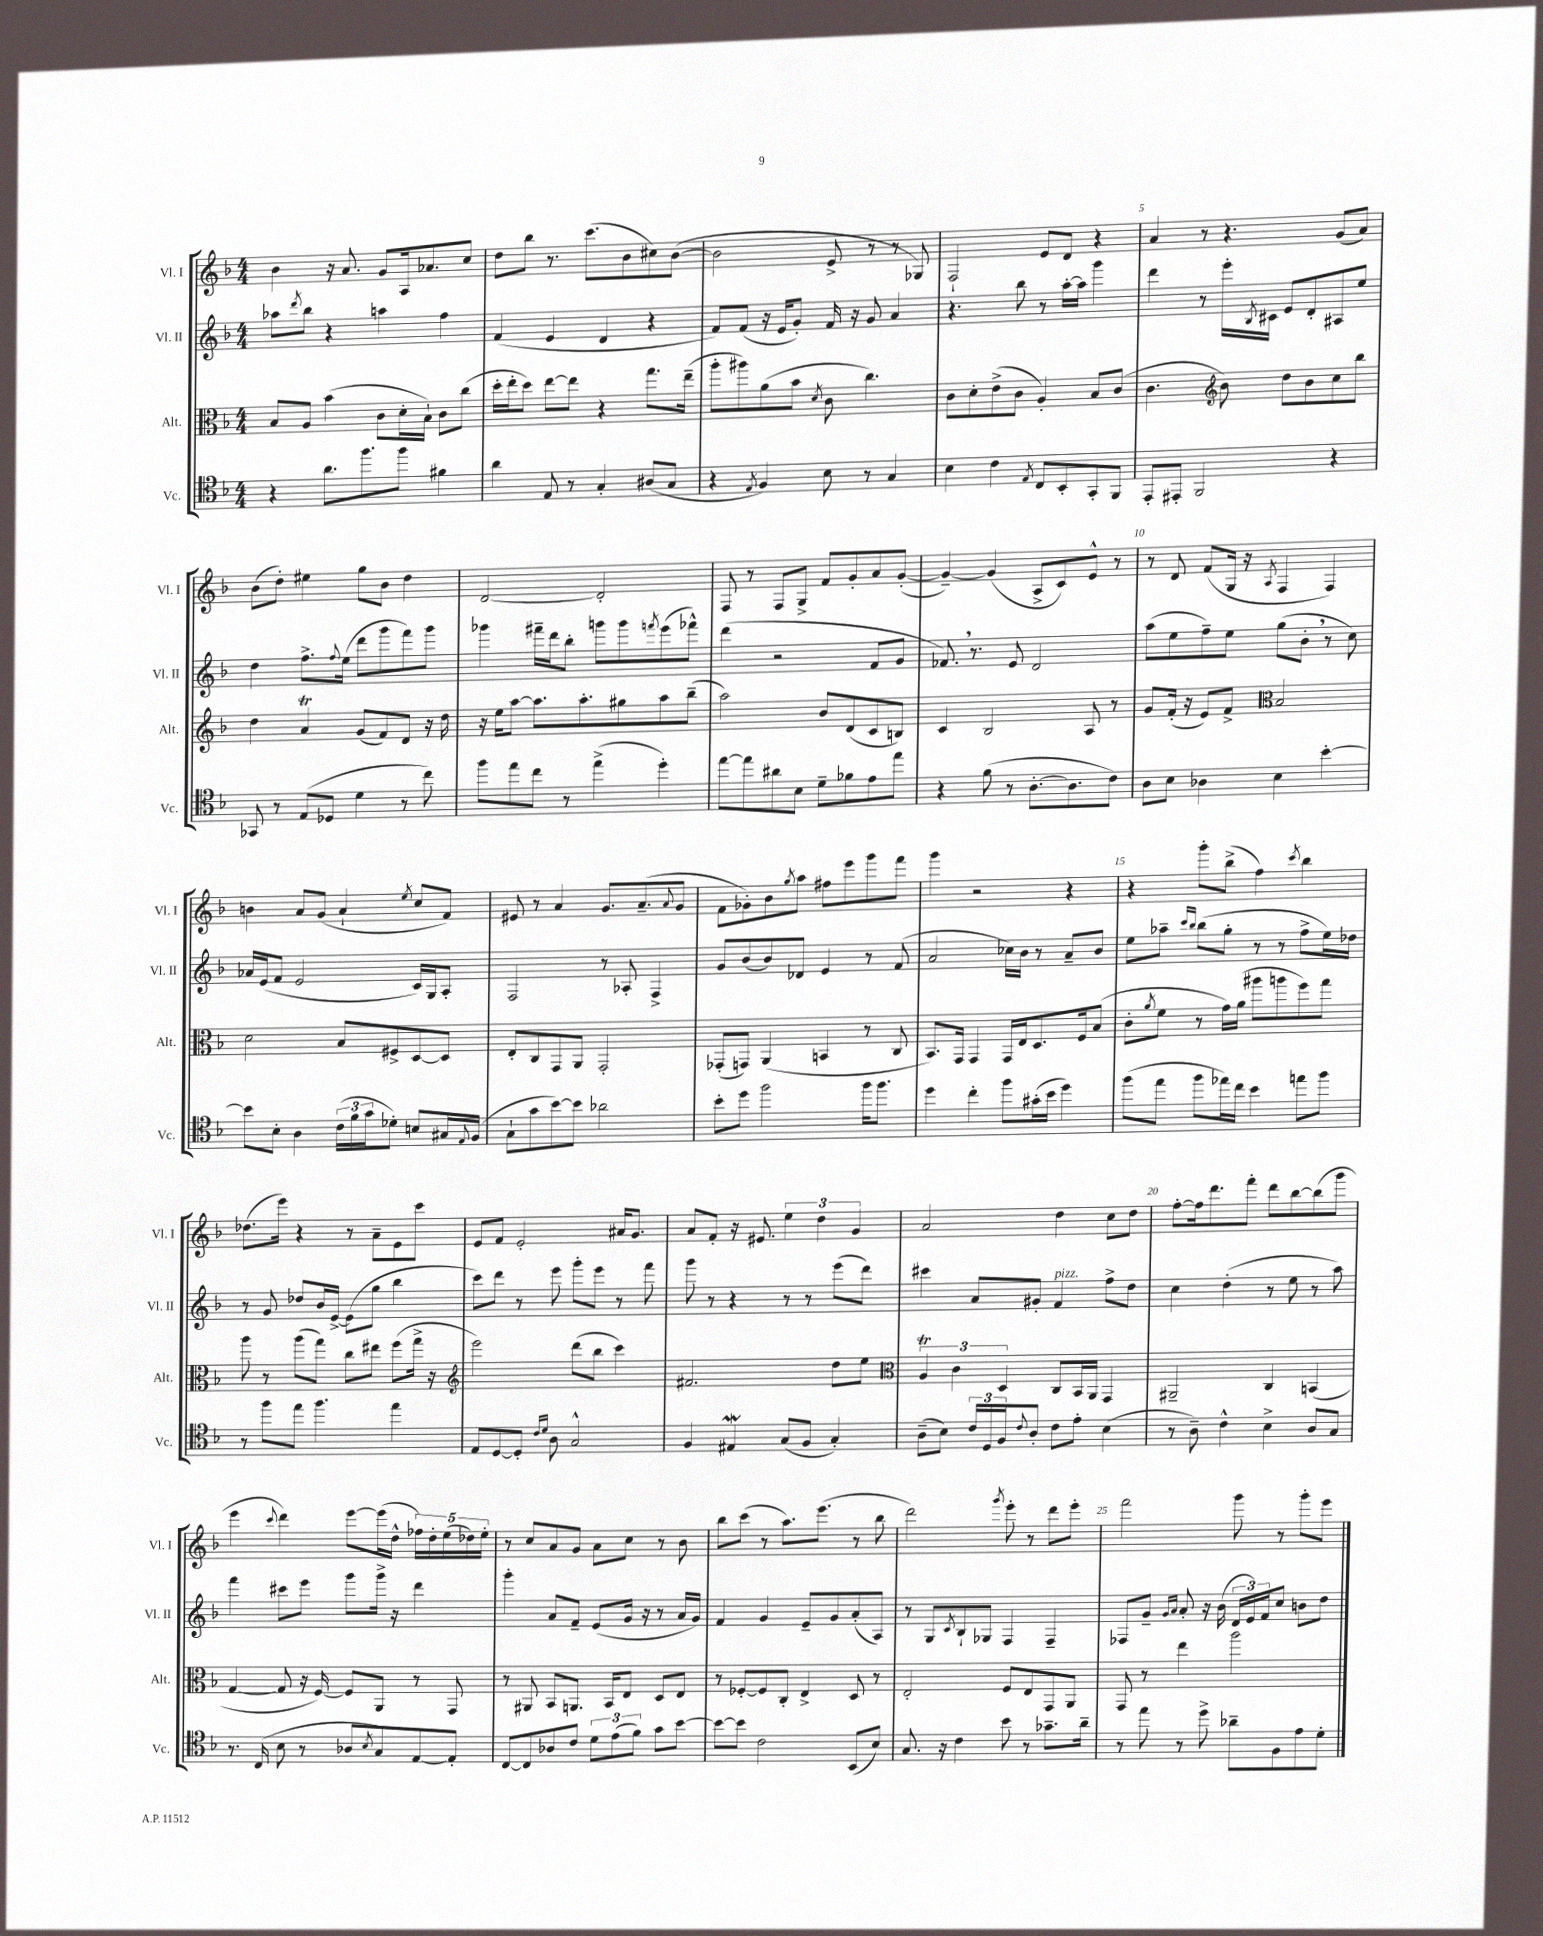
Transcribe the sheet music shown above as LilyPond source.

<<
\new StaffGroup <<
\new Staff = "s0" \with { instrumentName = "Vl. I" shortInstrumentName = "Vl. I" } {
    \clef treble \key f \major \numericTimeSignature \time 4/4
    bes'4 r16 a'8. g'8 a16 aes'8. c''8 |
    d''8 bes''8 r8. c'''8.( bes'8 cis''8) bes'8~( |
    bes'2 e'8-> r8 r8 ges8) |
    f2-! e'8 d'8 r4 |
    a'4 r8 r4. g'8( a'8) |
    bes'8( d''8-.) eis''4 g''8 bes'8 d''4 |
    d'2~ d'2-. |
    f8 r8 f8 g8-> f'8 g'8-. a'8 g'8~-.( |
    g'4~--) g'4( a8-> c'8) e'8-^ r8 |
    r8 d'8 f'8( g16 r16 \acciaccatura { a8 } f4 f4) |
    b'4 a'8 g'8( a'4-! \acciaccatura { e''8 } c''8 f'8) |
    eis'8 r8 a'4 g'8. a'8.--( \appoggiatura { a'8 } g'8 |
    f'8 ges'8-.) bes'8 \acciaccatura { g''8 } a''8 fis''8 e'''8 g'''8 f'''8 |
    g'''4 r2 r4 |
    r4 g'''8-. bes''8->( f''4) \acciaccatura { c'''8 } bes''4 |
    des''8.( e'''16) r4 r8 a'8-- e'8 c'''8 |
    e'8 f'8 e'2-. ais'16 g'8. |
    a'8 f'8-. r16 eis'8. \tuplet 3/2 { e''4 d''4 g'4 } |
    a'2 d''4 c''8 d''8 |
    f''8~-. f''16 d'''8. f'''8-. d'''8 bes''8~ bes''8( g'''8 |
    e'''4 \appoggiatura { c'''8 } d'''4) e'''8~ e'''16( d''16-^ \tuplet 5/4 { fes''16) d''16-. e''16( des''16) e''16-. } |
    r8 c''8 a'8 g'8 a'8 c''8 r8 bes'8 |
    bes''8 c'''8( r8 a''8.) e'''8.( r8 bes''8 |
    d'''2) \acciaccatura { g'''8 } e'''8-. r8 d'''8 e'''8-. |
    f'''2 g'''8 r8 g'''8-. e'''8 \bar "|." |
}
\new Staff = "s1" \with { instrumentName = "Vl. II" shortInstrumentName = "Vl. II" } {
    \clef treble \key f \major \numericTimeSignature \time 4/4
    aes''8 \acciaccatura { d'''8 } bes''8 r4 a''4 f''4 |
    f'4( e'4 d'4 r4 |
    f'8) f'8( r16 e'16 g'8-.) f'16 r16 g'8 a'4 |
    r4. bes''8 r8 a''16~-. a''16 g'''4 |
    d'''4 r8 e'''16-. \acciaccatura { bes8 } cis'16 e'8 d'8-. ais8 e''8 |
    d''4 f''8.-> \appoggiatura { f''8 } e''16( d'''8 g'''8 f'''8) g'''8 |
    ges'''4 fis'''16-- d'''16 bes''8-. g'''8 g'''8 \acciaccatura { f'''8 } e'''8( fes'''8-^) |
    d'''4( r2 f'8 g'8 |
    fes'8.) \breathe r8. e'8 d'2 |
    a''8( e''8 f''8--) e''8 g''8( bes'8-. \breathe r8 c''8) |
    aes'16 e'16( f'8 e'2 c'16) g16 a8-. |
    f2 r8 aes8-. f4-> |
    g'8 bes'8( bes'8) des'8 e'4 r8 f'8( |
    a'2 ces''16) bes'16 r8 a'8-- bes'8 |
    e''8 aes''8-- \grace { c'''16 bes''16 } bes''8( g''8-. r8 r8 f''8-> e''16) des''16 |
    r8 g'8 des''8 bes'16 e'16~-> e'8( g''8 bes''4 |
    c'''8) d'''8 r8 e'''8 g'''8-. e'''8 r8 f'''8 |
    g'''8 r8 r4 r8 r8 e'''8( d'''8) |
    cis'''4 a'8 gis'8-. f'4^\markup { \italic "pizz." } f''8-> d''8 |
    c''4 d''4-.( r8 e''8 r8 a''8) |
    f'''4 cis'''8 e'''8 g'''8 g'''16-> r16 d'''4 |
    g'''4-. a'8 f'8-- e'8( g'16 r16 r8 a'16 g'16) |
    f'4 g'4 e'8-- g'8 a'8-.( a8) |
    r8 g8 \acciaccatura { c'8 } bes8-! ges8 f4 f4-- |
    fes8 g'8-- \grace { g'16 a'16 } a'8-. r16 bes'16( \tuplet 3/2 { d'16 e'16) f'16 } c''8 b'8 d''8 \bar "|." |
}
\new Staff = "s2" \with { instrumentName = "Alt." shortInstrumentName = "Alt." } {
    \clef alto \key f \major \numericTimeSignature \time 4/4
    bes8 a8 bes'4( c'8 d'16-. bes16-!) c'8 c''8( |
    d''16-. e''16-. d''8) e''8~ e''8 r4 g''8. e''16--( |
    a''8-. ais''8) a'8( bes'8 \acciaccatura { d'8 } c'8 c''4.) |
    c'8 d'8-. e'8->( c'8 a4-.) bes8 c'8( |
    c'4. \clef treble bes'8) d''8 bes'8 c''8 bes''8 |
    d''4 a'4\trill g'8( f'8) d'8 r16 d''16 |
    r16 e''16 a''8~ a''8. a''8.-. gis''8 a''8 bes''8--( |
    a''2) bes'8 d'8( c'8 b8) |
    c'4 bes2 a8 r8 |
    g'8 f'16-.( r16 e'8) f'8-> \clef alto bes2 |
    d'2 bes8 fis8-> d8~ d8 |
    e8-. c8 g,8 a,8 g,2-. |
    ges,8-.( g,8) a,4( b,4 r8 c8 |
    bes,8.) g,16 g,4 g,16 e16 d8. f16 bes8( |
    c'8-. \acciaccatura { a'8 } f'8 r8 g'16) a'16( ais''8 a''8 f''8) g''8 |
    a''8 r8 a''8( g''8) c''8 eis''8 f''8( g''16-> r16 |
    \clef treble e'''2) d'''8( bes''8 c'''4) |
    fis'2. d''8 e''8 |
    \clef alto \tuplet 3/2 { a4\trill c'4 d4 } c8 bes,16 a,16 g,4 |
    ais,2-- c4 b,4( |
    g4~ g8 r16 f16~) f8 a,8 r8 g,8 |
    r8 ais,8 bes,8 a,8. bes,16 e8 d8 e8 |
    r8 fes8~-. fes8 c8-. e4-> d8 r8 |
    e2-. f8 e8 g,8 a,8 |
    g,8 r8 e''4 a''2 \bar "|." |
}
\new Staff = "s3" \with { instrumentName = "Vc." shortInstrumentName = "Vc." } {
    \clef tenor \key f \major \numericTimeSignature \time 4/4
    r4 a'8. f''8. f''8 fis'4 |
    a'4 e8 r8 g4-. ais8( g8 |
    r4 \acciaccatura { e8 } f4) bes8 r8 g4 |
    bes4 c'4 \acciaccatura { e8 } c8 bes,8-. g,8-. f,8 |
    e,8-. eis,8-. f,2 r4 |
    ges,8 r8 e8( des8 d'4 r8 c''8) |
    f''8 e''8 c''8 r8 e''4->( d''4-.) |
    e''8~ e''8 ais'8 bes8 d'8-- fes'8 e'8 e''8 |
    r4 f'8( r8 a8.~-. a8. c'8) |
    a8 bes8 aes4 bes4 bes'4~-. |
    bes'8 bes8-. a4 \tuplet 3/2 { c'16( f'16 g'16 } des'8-.) b8 gis16 \appoggiatura { e8 } f16( |
    g8-! g'8 bes'8~) bes'8 aes'2 |
    bes'8-. d''8 f''2 f''16 f''8. |
    d''4 c''4-. f''8 gis'16-.( bes'16 d''4) |
    f''8( e''8 f''8 ees''16) c''16 bes'4 e''8 f''8 |
    r8 f''8 e''8 f''4. e''4 |
    e8 d8~ d8-. \grace { c'16 d'16 } a8 g2-^ |
    f4 eis4\mordent g8( f8 g4-.) |
    a8--( bes8) \tuplet 3/2 { c'16 d16 f16 } \appoggiatura { c'8 } a8-. c'8 e'8-. bes4( |
    r8 a8--) c'4-^ bes4-> a8 g8 |
    r8. c16( bes8 r8 aes8 \acciaccatura { bes8 } g8) e8~ e8-. |
    c8~ c8 aes8 c'8 \tuplet 3/2 { d'8 e'8( f'8) } g'8 bes'8~ |
    bes'8~ bes'8 c'2 bes,8( bes8) |
    g8. r16 c'4 bes'8 r8 ges'8.-- a'16-- |
    r8 e''8 r8 d''8-> aes'8-- f8 e'8 d'8-. \bar "|." |
}
>>
>>
\layout { \context { \Score \override BarNumber.break-visibility = ##(#f #t #t) barNumberVisibility = #(every-nth-bar-number-visible 5) } }
